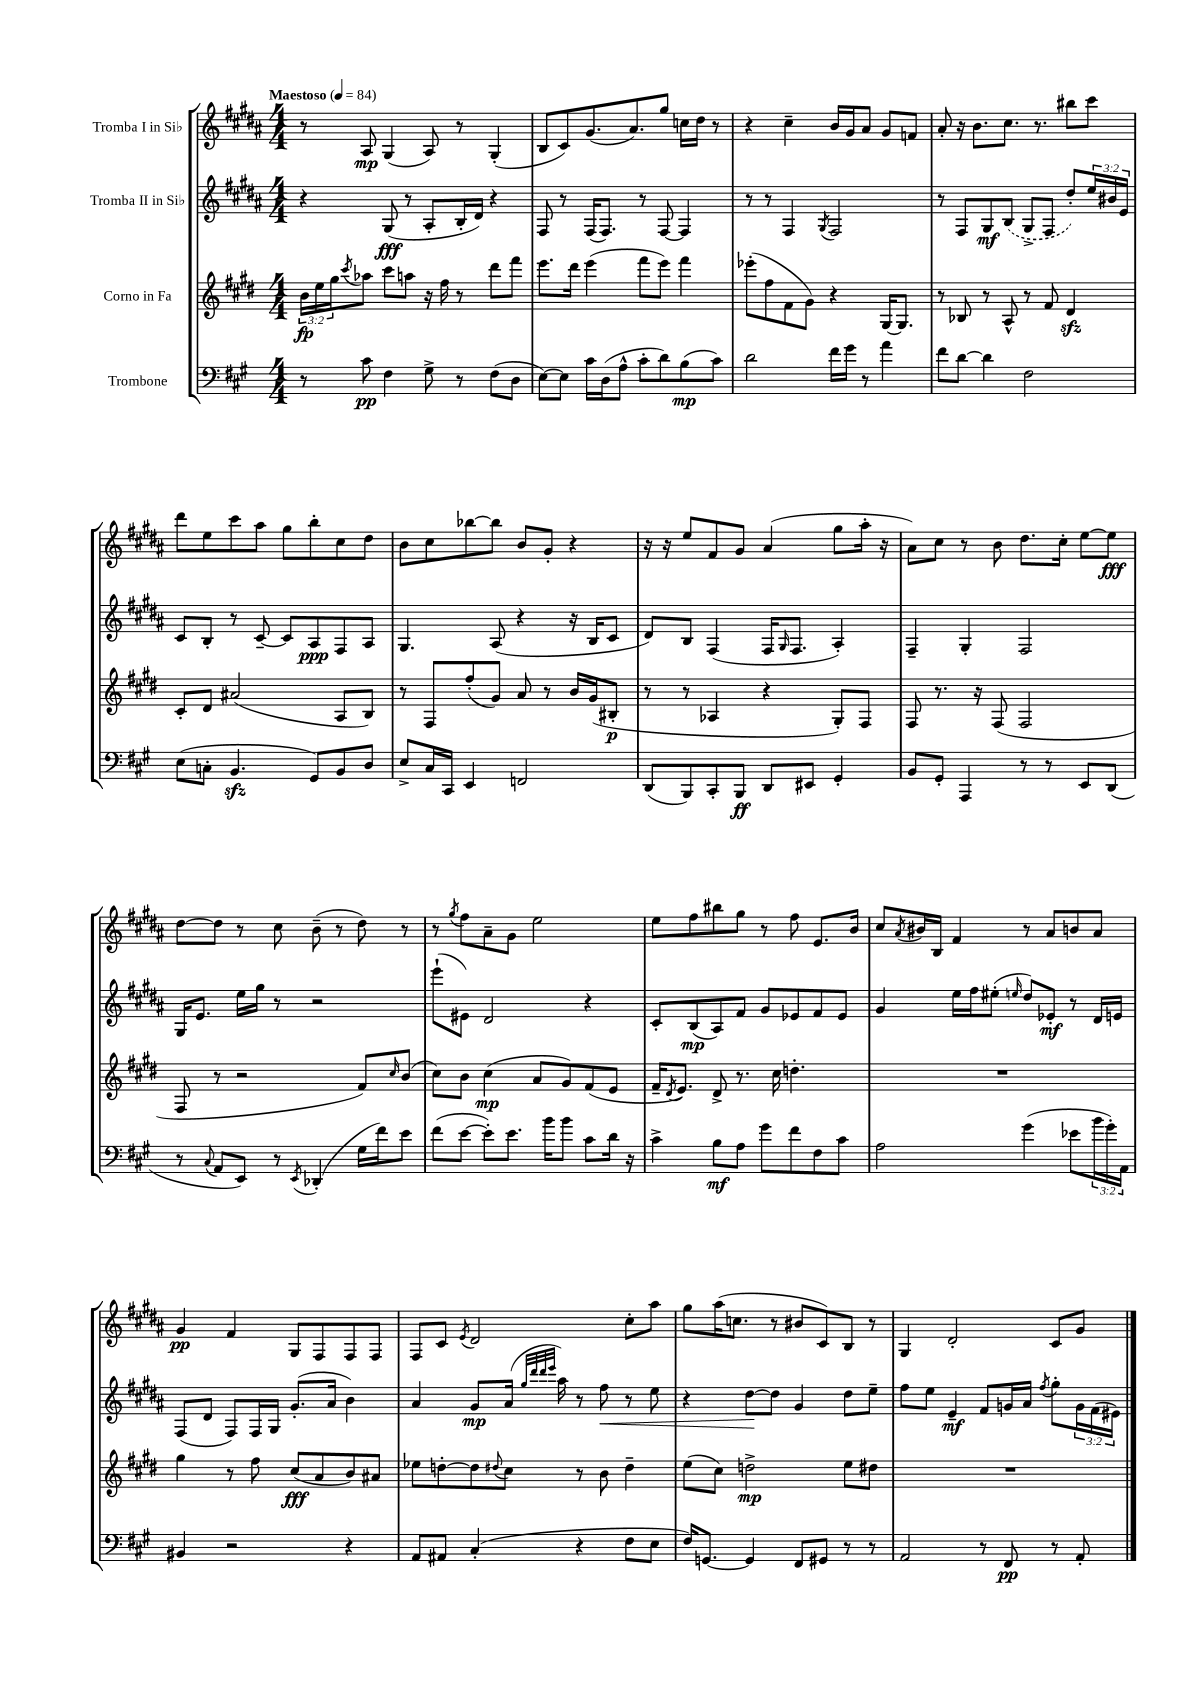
<<
\new StaffGroup <<
\new Staff = "s0" \with { instrumentName = "Tromba I in Sib" } {
    \clef treble \key b \major \numericTimeSignature \time 4/4 \tempo "Maestoso" 4 = 84
    r8 ais8\mp gis4( ais8) r8 gis4-.( |
    b8 cis'8) gis'8.( ais'8.) gis''8 c''16 dis''16 r8 |
    r4 cis''4-- b'16 gis'16 ais'8 gis'8 f'8 |
    ais'8-. r16 b'8. cis''8. r8. bis''8 cis'''8 |
    dis'''8 e''8 cis'''8 ais''8 gis''8 b''8-. cis''8 dis''8 |
    b'8 cis''8 bes''8~ bes''8 b'8 gis'8-. r4 |
    r16 r16 e''8 fis'8 gis'8 ais'4( gis''8 ais''16-. r16 |
    ais'8) cis''8 r8 b'8 dis''8. cis''16-. e''8~ e''8\fff |
    dis''8~ dis''8 r8 cis''8 b'8--( r8 dis''8) r8 |
    r8 \acciaccatura { gis''8 } fis''8 ais'8-- gis'8 e''2 |
    e''8 fis''8 bis''8 gis''8 r8 fis''8 e'8. b'16 |
    cis''8 \acciaccatura { ais'8 } bis'16 b16 fis'4 r8 ais'8 b'8 ais'8 |
    gis'4\pp fis'4 gis8 fis8 fis8 fis8 |
    fis8 cis'8 \acciaccatura { e'8 } dis'2 cis''8-. ais''8 |
    gis''8 ais''16( c''8. r8 bis'8 cis'8) b8 r8 |
    gis4 dis'2-. cis'8 gis'8 \bar "|." |
}
\new Staff = "s1" \with { instrumentName = "Tromba II in Sib" } {
    \clef treble \key b \major \numericTimeSignature \time 4/4 \override Staff.TupletNumber.text = #tuplet-number::calc-fraction-text
    r4 gis8\fff( r8 ais8-. b16-. dis'16) r4 |
    fis8 r8 fis16( fis8.) r8 fis8~ fis4 |
    r8 r8 fis4 \acciaccatura { gis8 } fis2 |
    r8 fis8 gis8\mf \once \slurDashed b8( gis8-> fis8 dis''8-.) \tuplet 3/2 { e''16 bis'16 e'16 } |
    cis'8 b8-. r8 cis'8~-- cis'8 ais8\ppp fis8 ais8 |
    gis4. ais8( r4 r16 b16 cis'8 |
    dis'8) b8 fis4( fis16 \grace { gis16 } fis8. ais4-.) |
    fis4-- gis4-. fis2 |
    gis16 e'8. e''16 gis''16 r8 r2 |
    e'''8-!( eis'8) dis'2 r4 |
    cis'8-. b8\mp( ais8) fis'8 gis'8 ees'8 fis'8 ees'8 |
    gis'4 e''16 fis''16 eis''8-.( \grace { e''16 } dis''8) ees'8-.\mf r8 dis'16 e'16 |
    fis8( dis'8 fis8) fis16 gis16 gis'8.-.( ais'16 b'4) |
    ais'4 gis'8\mp ais'16( \grace { gis''32 dis'''32 dis'''32 e'''32 } ais''16) r8 fis''8\< r8 e''8 |
    r4 dis''8~\! dis''8 gis'4 dis''8 e''8-- |
    fis''8 e''8 e'4--\mf fis'8 g'16 ais'16 \acciaccatura { fis''8 } gis''8-. \tuplet 3/2 { g'16 fis'16( eis'16) } \bar "|." |
}
\new Staff = "s2" \with { instrumentName = "Corno in Fa" } {
    \clef treble \key e \major \numericTimeSignature \time 4/4 \override Staff.TupletNumber.text = #tuplet-number::calc-fraction-text
    \tuplet 3/2 { b'16\fp e''16 gis''16 } \acciaccatura { cis'''8 } aes''8 cis'''8 a''8 r16 fis''16 r8 dis'''8 fis'''8 |
    e'''8. dis'''16 e'''4( fis'''8 e'''8) fis'''4 |
    ees'''8-.( fis''8 fis'8 gis'8) r4 gis16~ gis8. |
    r8 bes8 r8 a8-^ r8 fis'8 dis'4\sfz |
    cis'8-. dis'8 ais'2( a8 b8) |
    r8 fis8 fis''8-.( gis'8) a'8 r8 b'16 gis'16( bis8-.\p |
    r8 r8 aes4 r4 gis8-.) fis8 |
    fis8 r8. r16 fis8( fis2 |
    fis8 r8 r2 fis'8) \grace { cis''16 } b'8( |
    cis''8) b'8 cis''4\mp( a'8 gis'8) fis'8( e'8 |
    fis'16-- \acciaccatura { dis'8 } e'8.) dis'8-> r8. cis''16 d''4.-. |
    R1 |
    gis''4 r8 fis''8 cis''8\fff( a'8 b'8) ais'8 |
    ees''8 d''8~-. d''8 \appoggiatura { dis''8 } cis''8 r8 b'8 dis''4-- |
    e''8( cis''8) d''2->\mp e''8 dis''8 |
    R1 \bar "|." |
}
\new Staff = "s3" \with { instrumentName = "Trombone" } {
    \clef bass \key a \major \numericTimeSignature \time 4/4 \override Staff.TupletNumber.text = #tuplet-number::calc-fraction-text
    r8 cis'8\pp fis4 gis8-> r8 fis8( d8 |
    e8~) e8 cis'16 d16( a8-^ cis'8-. d'8) b8\mp( cis'8) |
    d'2 fis'16 gis'16 r8 a'4 |
    fis'8 d'8~ d'4 fis2 |
    e8( c8-. b,4.\sfz gis,8) b,8 d8 |
    e8-> cis16 cis,16 e,4 f,2 |
    d,8( b,,8) cis,8-. b,,8\ff d,8 eis,8 gis,4-. |
    b,8 gis,8-. a,,4 r8 r8 e,8 d,8( |
    r8 \appoggiatura { cis8 } a,8 e,8) r8 \acciaccatura { e,8 } des,4-.( gis16 fis'16) e'8 |
    fis'8( e'8~ e'8-.) e'8. b'16 b'8 cis'8 d'16 r16 |
    cis'4-> b8\mf a8 gis'8 fis'8 fis8 cis'8 |
    a2 gis'4( ees'8 \tuplet 3/2 { b'16 gis'16-.) a,16 } |
    bis,4 r2 r4 |
    a,8 ais,8 cis4-.( r4 fis8 e8 |
    fis16) g,8.~ g,4 fis,8 gis,8 r8 r8 |
    a,2 r8 fis,8\pp r8 a,8-. \bar "|." |
}
>>
>>
\layout { \context { \Score \remove "Bar_number_engraver" } }
